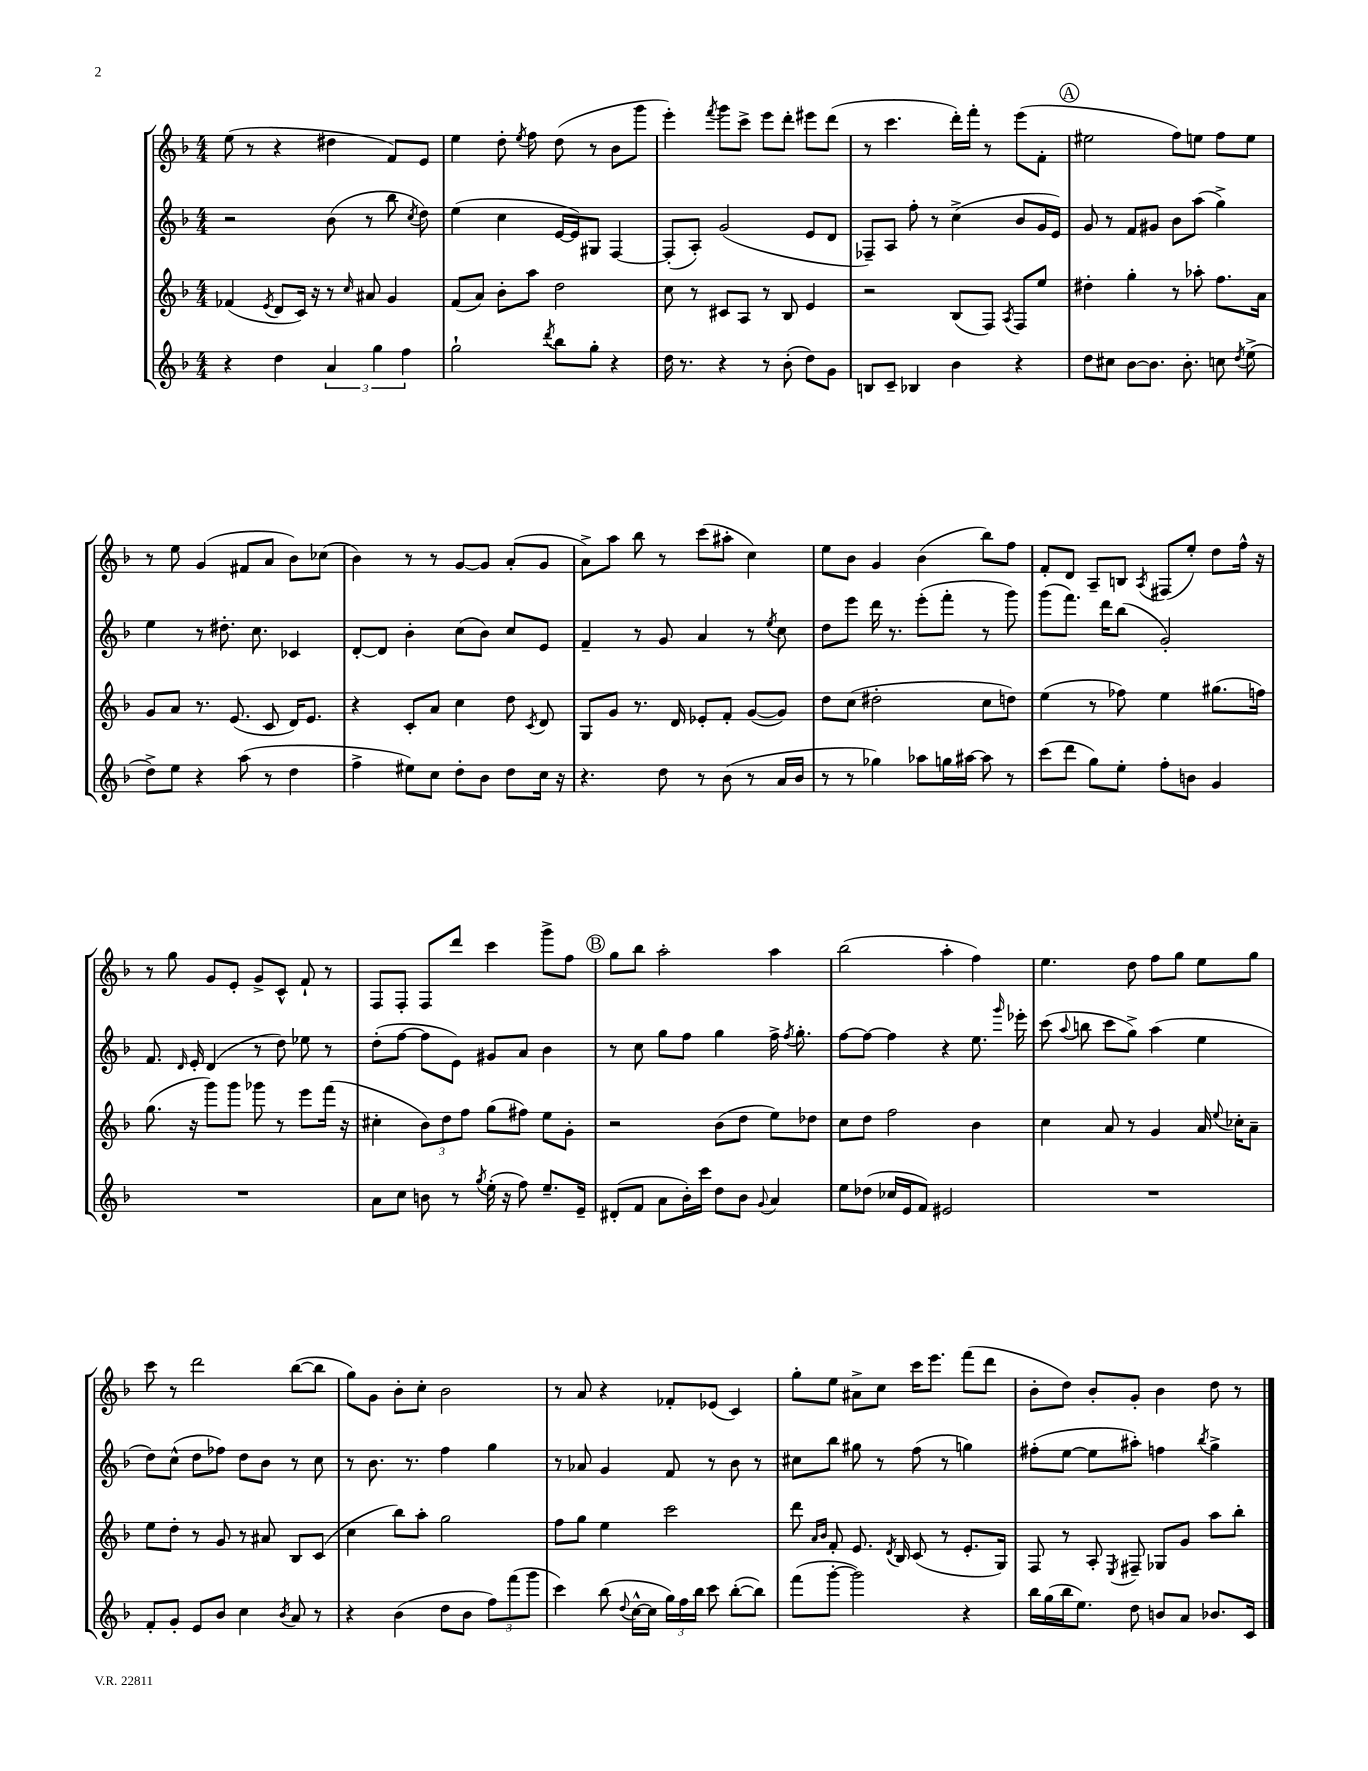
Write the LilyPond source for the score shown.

<<
\new StaffGroup <<
\new Staff = "s0" {
    \clef treble \key f \major \numericTimeSignature \time 4/4
    \autoBeamOff e''8( r8 r4 dis''4 f'8[) e'8] |
    e''4 d''8-. \acciaccatura { e''8 } f''8 d''8( r8 bes'8[ g'''8] |
    e'''4-.) \acciaccatura { f'''8 } g'''8[ c'''8]-> e'''8[ d'''8]-. eis'''8[ d'''8]( |
    r8 c'''4. d'''16[-.) f'''16]-. r8 e'''8[( f'8]-. |
    \mark \markup { \circle "A" } eis''2 f''8[) e''8] f''8[ e''8] |
    r8 e''8 g'4( fis'8[ a'8] bes'8[) ces''8]( |
    bes'4) r8 r8 g'8[~ g'8] a'8[-.( g'8] |
    a'8[->) a''8] bes''8 r8 c'''8[( ais''8]-. c''4) |
    e''8[ bes'8] g'4 bes'4( bes''8[) f''8] |
    f'8[-. d'8] a8[-- b8] \acciaccatura { a8 } fis8[( e''8]-.) d''8[ f''16]-^ r16 |
    r8 g''8 g'8[ e'8]-. g'8[-> c'8]-^ f'8-! r8 |
    f8[ f8]-. f8[ d'''8] c'''4 g'''8[-> f''8] |
    \mark \markup { \circle "B" } g''8[ bes''8] a''2-. a''4 |
    bes''2( a''4-. f''4) |
    e''4. d''8 f''8[ g''8] e''8[ g''8] |
    c'''8 r8 d'''2 bes''8[~( bes''8] |
    g''8[) g'8] bes'8[-. c''8]-. bes'2 |
    r8 a'8 r4 fes'8[-. ees'8]( c'4) |
    g''8[-. e''8] ais'8[-> c''8] c'''16[ e'''8.] f'''8[( d'''8] |
    bes'8[-. d''8]) bes'8[-. g'8]-. bes'4 d''8 r8 \bar "|." |
}
\new Staff = "s1" {
    \clef treble \key f \major \numericTimeSignature \time 4/4
    \autoBeamOff r2 bes'8( r8 bes''8 \acciaccatura { c''8 } d''8) |
    e''4( c''4 e'16[~ e'16) gis8] f4~ |
    f8[-.( a8]-.) g'2( e'8[ d'8] |
    fes8[--) a8] f''8-. r8 c''4->( bes'8[ g'16 e'16]) |
    \mark \markup { \circle "A" } g'8 r8 f'8[ gis'8] bes'8[ a''8]( g''4->) |
    e''4 r8 dis''8.-. c''8. ces'4 |
    d'8[~-. d'8] bes'4-. c''8[( bes'8]) c''8[ e'8] |
    f'4-- r8 g'8 a'4 r8 \acciaccatura { e''8 } c''8 |
    d''8[ e'''8] d'''16 r8. e'''8[-.( f'''8]-. r8 g'''8) |
    g'''8[( f'''8.]) d'''16[ bes''8]( g'2-.) |
    f'8. \grace { d'16 } e'16-. d'4( r8 d''8) ees''8 r8 |
    d''8[-.( f''8]~ f''8[ e'8]) gis'8[ a'8] bes'4 |
    \mark \markup { \circle "B" } r8 c''8 g''8[ f''8] g''4 f''16-> \acciaccatura { f''8 } g''8.-. |
    f''8[~ f''8]~ f''4 r4 e''8. \grace { g'''16 } ees'''16-. |
    c'''8( \appoggiatura { a''8 } b''8 c'''8[ g''8]->) a''4( e''4 |
    d''8[) c''8]-^( d''8[ fes''8]) d''8[ bes'8] r8 c''8 |
    r8 bes'8. r8. f''4 g''4 |
    r8 aes'8 g'4 f'8 r8 bes'8 r8 |
    cis''8[ bes''8] gis''8 r8 f''8( r8 g''4) |
    fis''8[-.( e''8]~ e''8[ ais''8]-.) f''4 \acciaccatura { bes''8 } g''4-> \bar "|." |
}
\new Staff = "s2" {
    \clef treble \key f \major \numericTimeSignature \time 4/4
    \autoBeamOff fes'4( \acciaccatura { e'8 } d'8[ c'16]) r16 r8 \grace { c''16 } ais'8 g'4 |
    f'8[( a'8]) bes'8[-. a''8] d''2 |
    c''8 r8 cis'8[ a8] r8 bes8 e'4 |
    r2 bes8[( f8]) \acciaccatura { a8 } f8[ e''8] |
    \mark \markup { \circle "A" } dis''4-. g''4-. r8 aes''8-. f''8.[ a'16] |
    g'8[ a'8] r8. e'8.( c'8 d'16[) e'8.] |
    r4 c'8[-. a'8] c''4 d''8 \acciaccatura { c'8 } d'8 |
    g8[ g'8] r8. d'16 ees'8[-. f'8]-. g'8[~( g'8]) |
    d''8[ c''8]( dis''2-. c''8[ d''8]) |
    e''4( r8 fes''8) e''4 gis''8.[( f''16]) |
    g''8.( r16 g'''8[) g'''8] ges'''8 r8 e'''8[ f'''16]( r16 |
    cis''4-. \tuplet 3/2 { bes'8[) d''8 f''8] } g''8[( fis''8]) e''8[ g'8]-. |
    \mark \markup { \circle "B" } r2 bes'8[( d''8] e''8[) des''8] |
    c''8[ d''8] f''2 bes'4 |
    c''4 a'8 r8 g'4 a'16 \appoggiatura { e''8 } ces''16[-. a'8]-- |
    e''8[ d''8]-. r8 g'8 r8 ais'8 bes8[ c'8]( |
    c''4 bes''8[) a''8]-. g''2 |
    f''8[ g''8] e''4 c'''2 |
    d'''8 \grace { a'16[ bes'16] } f'8-. e'8. \acciaccatura { d'8 } bes16 c'8( r8 e'8.[-. g16]) |
    f8 r8 a8-. \acciaccatura { e8 } fis8-- ges8[ g'8] a''8[ bes''8]-. \bar "|." |
}
\new Staff = "s3" {
    \clef treble \key f \major \numericTimeSignature \time 4/4
    \autoBeamOff r4 d''4 \tuplet 3/2 { a'4 g''4 f''4 } |
    g''2-! \acciaccatura { d'''8 } bes''8[ g''8]-. r4 |
    d''16 r8. r4 r8 bes'8-.( d''8[) g'8] |
    b8[ c'8]-- bes4 bes'4 r4 |
    \mark \markup { \circle "A" } d''8[ cis''8] bes'8[~ bes'8.] bes'8.-. c''8 \acciaccatura { d''8 } e''8->( |
    d''8[->) e''8] r4 a''8( r8 d''4 |
    f''4-> eis''8[) c''8] d''8[-. bes'8] d''8[ c''16] r16 |
    r4. d''8 r8 bes'8( r8 a'16[ bes'16] |
    r8 r8 ges''4) aes''8[ g''16 ais''16]~ ais''8 r8 |
    c'''8[( d'''8] g''8[) e''8]-. f''8[-. b'8] g'4 |
    R1 |
    a'8[ c''8] b'8 r8 \acciaccatura { g''8 } e''16-.( r16 f''8) e''8.[-- e'16]-- |
    \mark \markup { \circle "B" } dis'8[-.( f'8] a'8[ bes'16-.) c'''16] d''8[ bes'8] \appoggiatura { g'8 } a'4 |
    e''8[ des''8]( ces''16[ e'16 f'8]) eis'2 |
    R1 |
    f'8[-. g'8]-. e'8[ bes'8] c''4 \acciaccatura { bes'8 } a'8 r8 |
    r4 bes'4( d''8[ bes'8] \tuplet 3/2 { f''8[) f'''8( g'''8] } |
    c'''4) bes''8( \appoggiatura { d''8 } c''16[~-^ c''16] \tuplet 3/2 { g''16[) f''16 bes''16] } c'''8 bes''8[~-.( bes''8]) |
    f'''8[( g'''8]~-. g'''2) r4 |
    bes''16[ g''16( bes''16 e''8.]) d''8 b'8[ a'8] bes'8.[ c'16] \bar "|." |
}
>>
>>
\layout { \context { \Score \remove "Bar_number_engraver" } }
